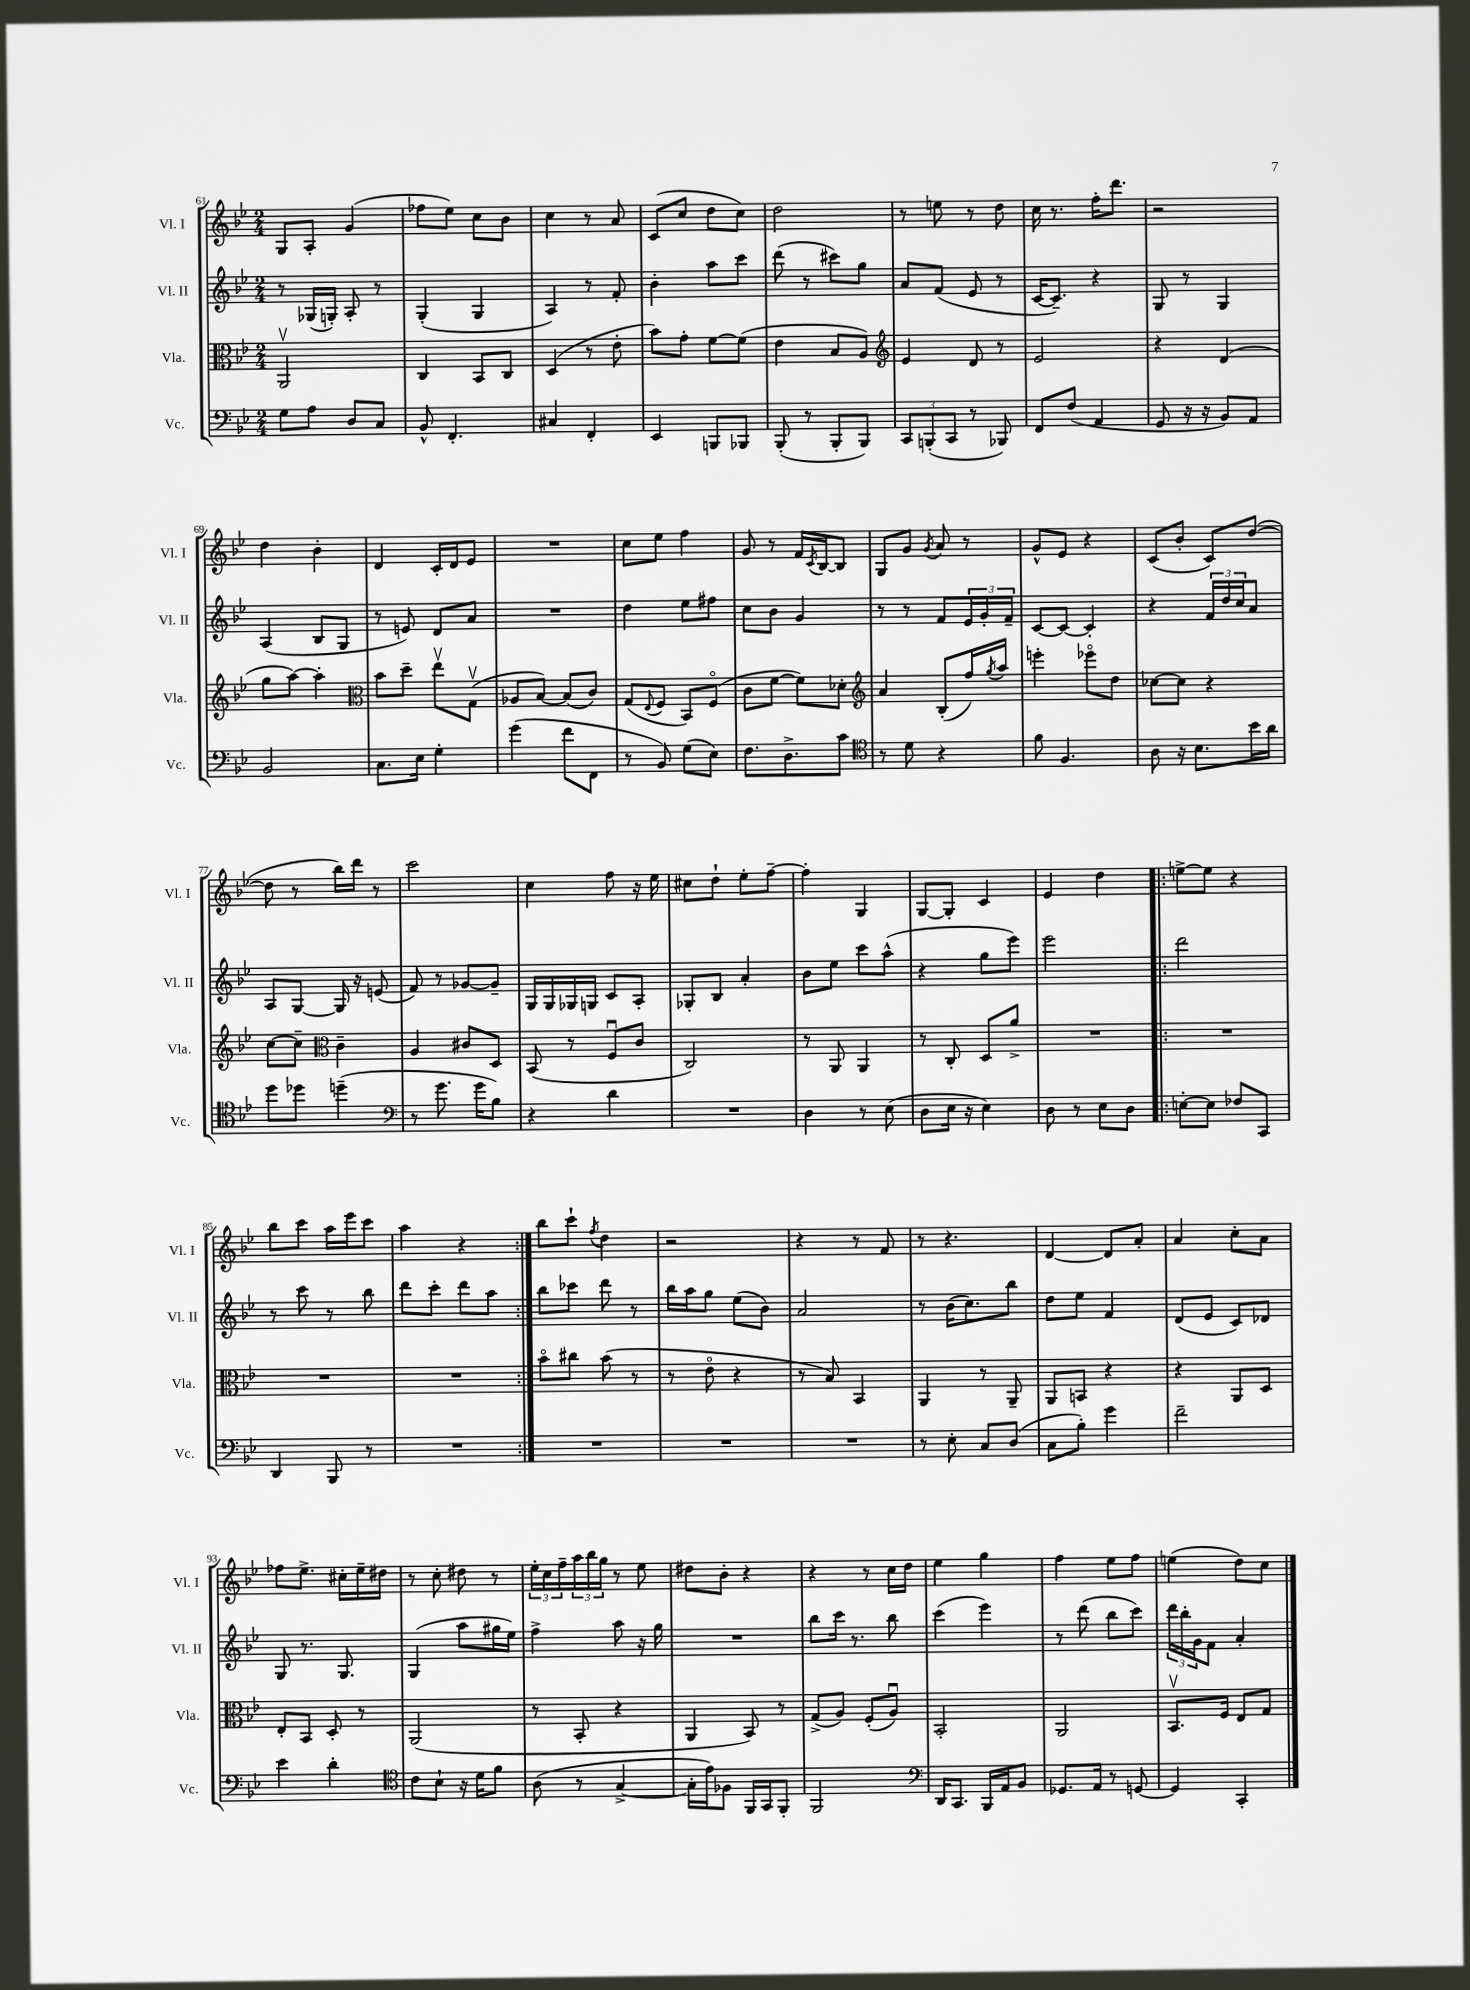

**kern	**kern	**kern	**kern
*staff4	*staff3	*staff2	*staff1
*clefF4	*clefC3	*clefG2	*clefG2
*k[b-e-]	*k[b-e-]	*k[b-e-]	*k[b-e-]
*M2/4	*M2/4	*M2/4	*M2/4
8G	2AAv	8r	8G
8A	.	(16G-	8A'
.	.	16G')	.
8D	.	8A'	(4g
8C	.	8r	.
=	=	=	=
8BB-^^	4C	(4G'	8ff-
4.FF'	.	.	8ee-)
.	8BB-	4G	8cc
.	8C	.	8b-
=	=	=	=
4C#	(4D	4A)	4cc
4FF'	8r	8r	8r
.	8e-'	8f'	8a
=	=	=	=
4EE-	8b-)	4b-'	(8c
.	8g'	.	8cc
8BBB	[8f	8aa	8dd
8BBB-	(8f]	8ccc	8cc)
=	=	=	=
(8BBB-'	4e-	(8ddd	2dd
8r	.	8r	.
8BBB-'	8B-	8ccc#)	.
8BBB-)	8A)	8gg	.
=	=	=	=
*	*clefG2	*	*
12CC	4e-	8a	8r
(12BBB'	.	.	.
.	.	(8f	8ee
12CC	.	.	.
8r	8d	8e-	8r
8BBB-)	8r	8r	8dd
=	=	=	=
8FF	2e-	[16c	16cc
.	.	8.c~])	8.r
(8F	.	.	.
4AA	.	4r	16ff'
.	.	.	8.ddd
=	=	=	=
8GG	4r	8G	2r
16r	.	8r	.
16r	.	.	.
8BB-)	(4d	4G	.
8AA	.	.	.
=	=	=	=
2BB-	8gg	(4A	4dd
.	[8aa)	.	.
.	4aa']	8B-	4b-'
.	.	8G	.
=	=	=	=
*	*clefC3	*	*
8.C	8b-	8r	4d
.	8dd~	8e)	.
16E-	.	.	.
4G'	8ee-v	8d	16c'
.	.	.	16d
.	(8Gv	8a	8e-
=	=	=	=
(4g	8A-	2r	2r
.	[8B-)	.	.
8f	(8B-]	.	.
8FF	8c)	.	.
=	=	=	=
8r	(8G	4dd	8cc
.	8qqE-	.	.
8BB-)	8F	.	8ee-
(8G	8BB-)	8ee-	4ff
8E-)	(8Fo	8ff#	.
=	=	=	=
8.F	8c	8cc	8g
.	[8f	8b-	8r
8.D^	.	.	.
.	8f])	4g	16f
.	.	.	8qc
.	.	.	[16B-
8c	8d-'	.	8B-]
=	=	=	=
*clefC4	*clefG2	*	*
8r	4a	8r	8G
8d	.	8r	8g
.	.	.	8qg
4r	(8B-'	8f	8a
.	16ff)	24e-	8r
.	.	24g'	.
.	8qgg	.	.
.	16aa	.	.
.	.	24f~	.
=	=	=	=
8f	4eee'	[8c	8g^^
4.F	.	8c_	8e-
.	8eee-o	4c']	4r
.	8dd	.	.
=	=	=	=
8A	[8cc-	4r	(8c
16r	8cc-]	.	8b-'
8.B-	.	.	.
.	4r	24f	8c)
.	.	24dd	.
.	.	24cc	.
16b-	.	8a	([8dd
16a	.	.	.
=	=	=	=
8dd	[8cc	8A	8dd]
8dd-	8cc~]	[8G	8r
*	*clefC3	*	*
(4dd~	4c~	16G]	16bb-)
.	.	16r	16ddd
.	.	(8e	8r
=	=	=	=
*clefF4	*	*	*
8r	4A	8f)	2ccc
8.g	.	8r	.
.	8c#	[8g-	.
16g	.	.	.
8B-)	8D	8g-~]	.
=	=	=	=
4r	(8BB-	16G	4cc
.	.	16G	.
.	8r	16G-	.
.	.	16G	.
4d	8Fu	8c	8ff
.	8c	8A'	16r
.	.	.	16ee-
=	=	=	=
2r	2C)	8G-'	8cc#
.	.	8B-	8dd`
.	.	4a'	8ee-'
.	.	.	[8ff~
=	=	=	=
4D	8r	8b-	4ff']
.	8AA	8ee-	.
8r	4AA	8ccc	4G
(8E-	.	(8aa^^	.
=	=	=	=
8D	8r	4r	[8G
16E-	8C'	.	8G']
16r	.	.	.
4E-)	8D	8gg	4c
.	8a^	8eee-)	.
=	=	=	=
8D	2r	2eee-	4e-
8r	.	.	.
8E-	.	.	4dd
8D	.	.	.
=!|:	=!|:	=!|:	=!|:
[8E'	2r	2ddd	[8ee^
8E]	.	.	8ee]
8F-	.	.	4r
8CC	.	.	.
=	=	=	=
4DD	2r	8r	8bb-
.	.	8ccc	8ccc
8BBB-	.	8r	16aa
.	.	.	16eee-
8r	.	8bb-	8ccc
=	=	=	=
2r	2r	8ddd	4aa
.	.	8ccc'	.
.	.	8ddd	4r
.	.	8aa	.
=:|!	=:|!	=:|!	=:|!
2r	8b-o	8bb-	8bb-
.	8cc#	8ccc-	8ccc`
.	.	.	8qff
.	(8b-	8ddd	4dd
.	8r	8r	.
=	=	=	=
2r	8r	16bb-	2r
.	.	16aa	.
.	8e-o	8gg	.
.	4r	(8ee-	.
.	.	8b-)	.
=	=	=	=
2r	8r	2a	4r
.	8B-)	.	.
.	4BB-	.	8r
.	.	.	8f
=	=	=	=
8r	4AA	8r	8r
8E-'	.	(16b-	4.r
.	.	8.cc)	.
8C	8r	.	.
(8D	8AA~	8bb-	.
=	=	=	=
8C	8AA	8dd	[4d
8B-')	8BB	8ee-	.
4g	4r	4f	8d]
.	.	.	8a'
=	=	=	=
2f~	4r	(8d	4a
.	.	8e-	.
.	8AA	8c)	8cc'
.	8D	8d-	8a
=	=	=	=
4e-	8E-'	8G	8ff-
.	8BB-	8.r	8.ee-^
4d'	8D'	.	.
.	.	8.G	16cc#'
.	8r	.	16ee-~
.	.	.	16dd#
=	=	=	=
*clefC4	*	*	*
8c	(2AA	(4G	8r
8B-`	.	.	8cc'
16r	.	8aa	8dd#
16d	.	.	.
8f	.	16gg#	8r
.	.	16ee-)	.
=	=	=	=
(8A	8r	4ff^	24ee-'
.	.	.	24cc
.	.	.	24ff~
8r	8BB-'	.	24aa
.	.	.	24bb-
.	.	.	24gg
[4G^	4r	8aa	8r
.	.	16r	8ee-
.	.	16gg	.
=	=	=	=
16G']	4AA	2r	8dd#
16e-)	.	.	.
8F-	.	.	8b-'
16FF	8BB-)	.	4r
16GG	.	.	.
8FF'	8r	.	.
=	=	=	=
2FF	(8G^	8bb-	4r
.	8A)	16ccc	.
.	.	8.r	.
.	(8F'	.	8r
.	8Au)	8bb-	16cc
.	.	.	16dd
=	=	=	=
*clefF4	*	*	*
16DD	2BB-'	(4ccc	4ee-
8.CC	.	.	.
16BBB-	.	4eee-)	4gg
16AA	.	.	.
8BB-	.	.	.
=	=	=	=
8.GG-	2AA	8r	4ff
.	.	(8ddd	.
16AA	.	.	.
8r	.	8bb-	8ee-
[8GG	.	8ccc)	8ff
=	=	=	=
4GG]	8.BB-v	24ddd	(4ee
.	.	24bb-'	.
.	.	24g	.
.	.	8f	.
.	16F	.	.
4CC'	8E-	4a'	8dd)
.	8G	.	8cc
==	==	==	==
*-	*-	*-	*-
